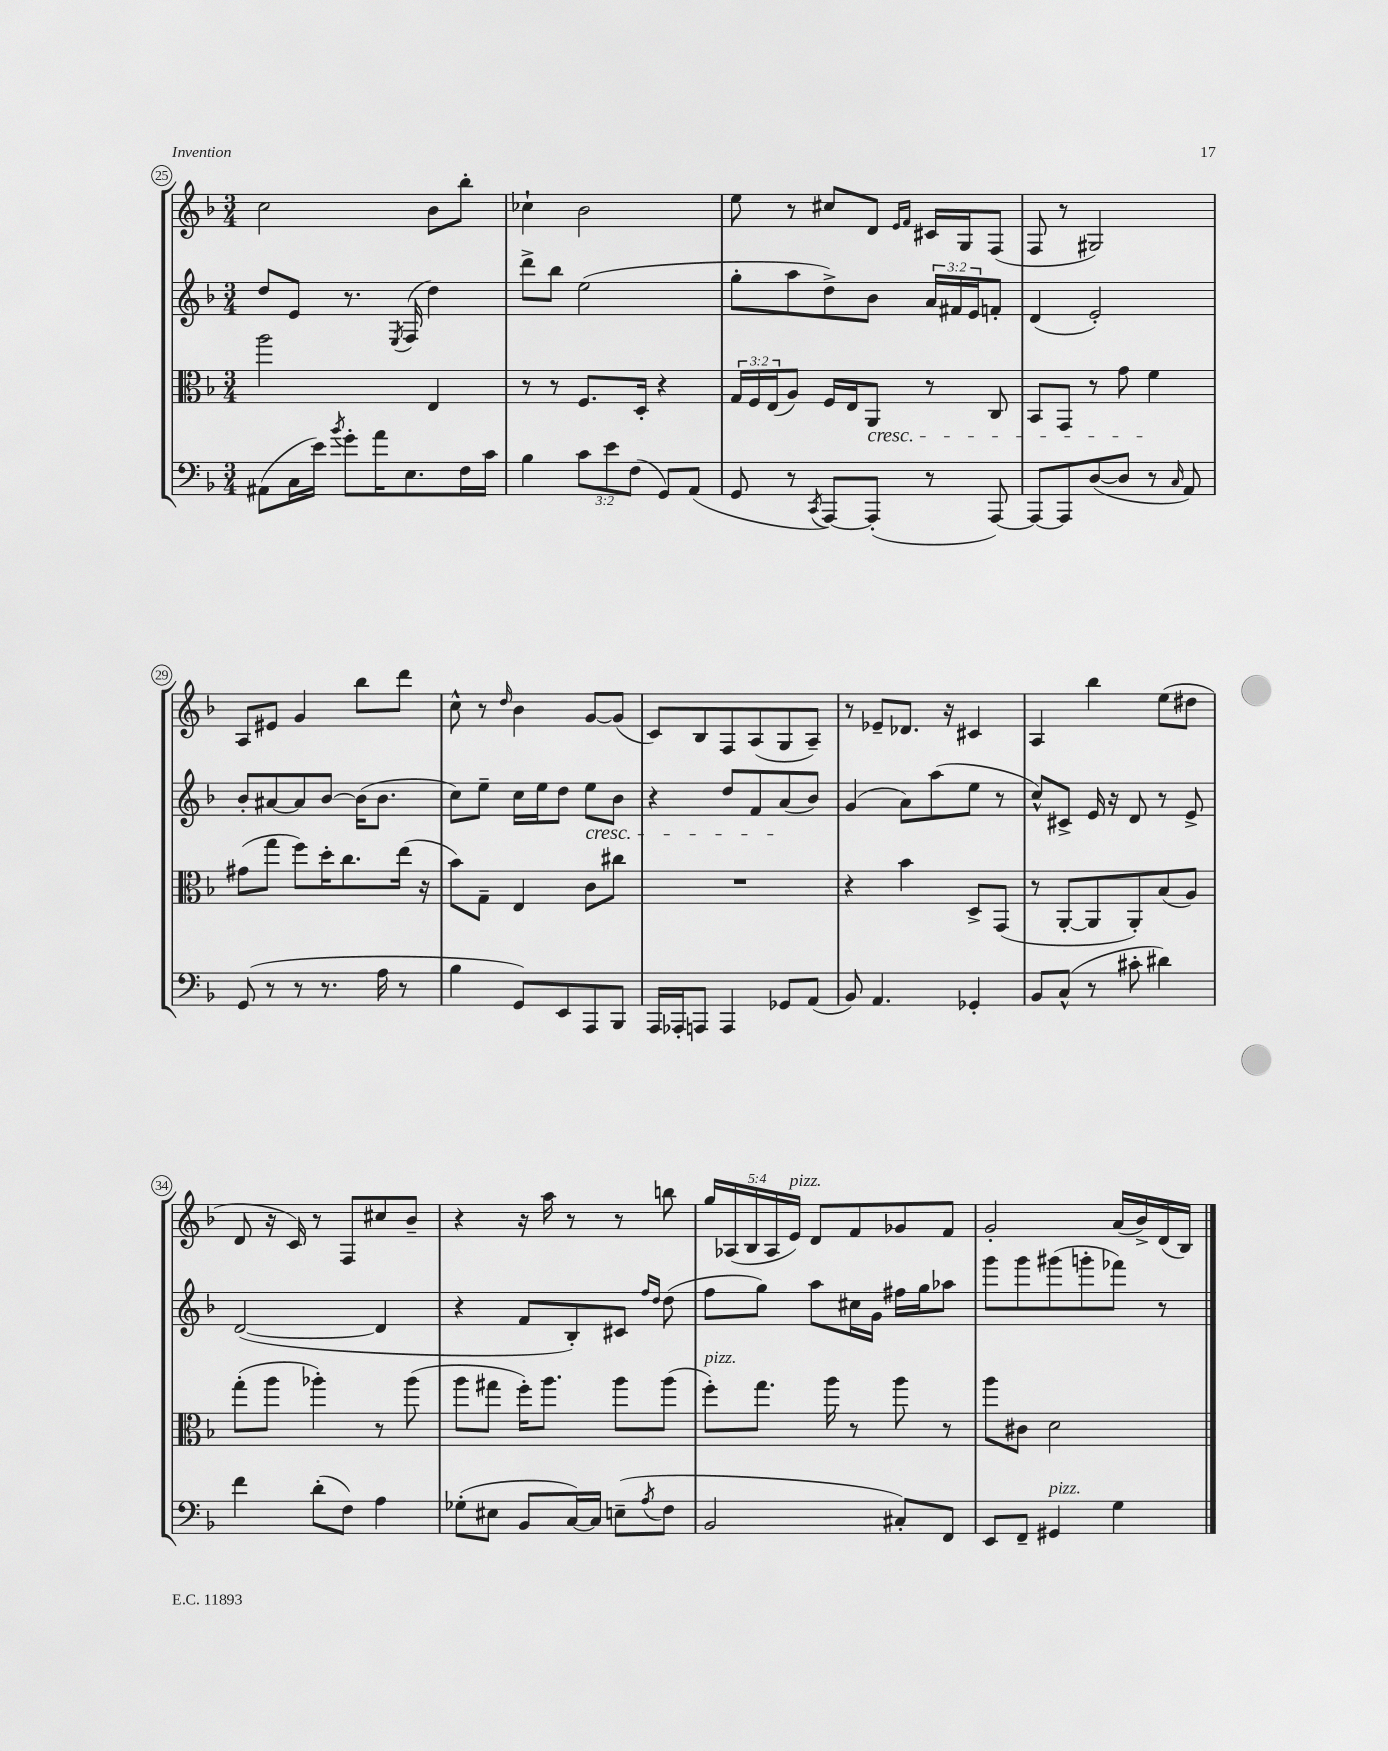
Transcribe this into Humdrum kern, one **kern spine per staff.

**kern	**kern	**kern	**kern
*part4	*part3	*part2	*part1
*staff4	*staff3	*staff2	*staff1
*clefF4	*clefC3	*clefG2	*clefG2
*k[b-]	*k[b-]	*k[b-]	*k[b-]
*M3/4	*M3/4	*M3/4	*M3/4
=25	=25	=25	=25
(8AA#X\L	2aa\	8dd/L	2cc\
16C\L	.	8e/J	.
16e\JJ)	.	.	.
8qb-/	.	.	.
8g'\L	.	8.r	.
16a\K	.	.	.
.	.	8qE/	.
8.E\	.	(16F/	.
.	4E/	4dd\)	8b-\L
16F\L	.	.	8bb-'\J
16c\JJ	.	.	.
=26	=26	=26	=26
4B-\	8r	8ddd^\L	4cc-X`\
.	8r	8bb-\J	.
12c\L	8.F/L	(2ee\	2b-\
12e\	.	.	.
(12F\J	.	.	.
.	16D'/Jk	.	.
8GG/L)	4r	.	.
(8AA/J	.	.	.
=27	=27	=27	=27
8GG/	24G/LL	8gg'\L	8ee\
.	24F/	.	.
.	(24E/J	.	.
8r	8A/J)	8aa\	8r
8qCC/	.	.	.
[8AAA/L)	16F/LL	8dd^\)	8cc#X/L
.	16E/J	.	.
!	!LO:TX:b:i:t=cresc.	!	!
(8AAA'/J]	8AA/J	8b-\J	8d/J
.	.	.	16qqe/LL
.	.	.	16qqf/JJ
8r	8r	24a/LL	16c#X/LL
.	.	24f#X/	.
.	.	.	16G/J
.	.	24e/J	.
[8AAA/)	8C/	8fn'/J	(8F/J
=28	=28	=28	=28
8AAA/L_	8BB-/L	(4d/	8F/
8AAA/]	8GG/J	.	8r
([8D/	8r	2e'/)	2G#X/)
8D/J]	8g\	.	.
8r	4f\	.	.
16qqC/	.	.	.
8AA/)	.	.	.
!!LO:LB:g=z
=29	=29	=29	=29
(8GG/	(8g#X\L	8b-'/L	8A/L
8r	8gg\J	[8a#X/	8e#X/J
8r	8ff\L)	8a#/]	4g/
8.r	16dd'\K	[8b-/J	.
.	8.cc\	.	.
.	.	(16b-\KL]	8bb-\L
16A\	.	8.b-\J	.
8r	(16ee\Jk	.	8ddd\J
.	16r	.	.
=30	=30	=30	=30
4B-\	8b-\L)	8cc\L)	8cc^^\
.	8G~\J	8ee~\J	8r
.	.	.	16qqdd/
8GG/L)	4E/	16cc\LL	4b-\
.	.	16ee\J	.
8EE/	.	8dd\J	.
!	!	!LO:TX:b:i:t=cresc.	!
8AAA/	8c\L	8ee\L	[8g/L
8BBB-/J	8cc#X\J	8b-\J	(8g/J]
=31	=31	=31	=31
16AAA/LL	2.r	4r	8c/L)
16AAA-X'/J	.	.	.
8AAAn/J	.	.	8B-/
4AAA/	.	8dd/L	8F/
.	.	8f/	(8A/
8GG-X/L	.	(8a/	8G/
(8AA/J	.	8b-/J)	8A~/J)
=32	=32	=32	=32
8BB-/)	4r	(4g/	8r
4.AA/	.	.	8e-X~/L
.	4b-\	8a\L)	8.d-X/J
.	.	(8aa\	.
.	.	.	16r
4GG-X'/	8D^/L	8ee\J	4c#X/
.	(8GG/J	8r	.
=33	=33	=33	=33
8BB-/L	8r	8cc^^/L)	4A/
(8C^^/J	[8AA'/L	8c#X^/J	.
8r	8AA/]	16e/	4bb-\
.	.	16r	.
8c#X'\	8AA'/)	8d/	.
4d#X\)	(8B-/	8r	(8ee\L
.	8A/J)	8e^/	8dd#X\J
!!LO:LB:g=z
=34	=34	=34	=34
4f\	(8gg'\L	([2d/	8d/
.	8aa\J	.	16r
.	.	.	16c/)
(8d'\L	4aa-X'\)	.	8r
8F\J)	.	.	8F/L
4A\	8r	4d/]	8cc#X/
.	(8aa-\	.	8b-~/J
=35	=35	=35	=35
(8G-X'\L	8aa\L	4r	4r
8E#X\J	8gg#X\J	.	.
8BB-/L	16ff'\KL)	8f/L	16r
.	8.aa\J	.	16aa\
[16C/L)	.	8B-'/)	8r
16C/JJ]	.	.	.
(8En~\L	8aa\L	8c#X/J	8r
.	.	16qqff/LL	.
8qA/	.	16qqdd/JJ	.
8F\J	(8aa\J	(8dd\	8bbn\
=36	=36	=36	=36
!	!LO:TX:a:i:t=pizz.	!	!
2BB-/	8ff'\L)	8ff\L	20gg/LL
.	.	.	(20A-X/
.	.	.	20B-/
.	8.gg\J	8gg\J)	.
.	.	.	20A-/
!	!	!	!LO:TX:a:i:t=pizz.
.	.	.	20e/JJ)
.	.	8aa\L	8d/L
.	16aa\	.	.
.	8r	16cc#X\L	8f/
.	.	16g\JJ	.
8C#X'/L)	8aa\	16ff#X\LL	8g-X/
.	.	16gg\J	.
8FF/J	8r	8aa-X\J	8f/J
=37	=37	=37	=37
8EE/L	8aa\L	8ggg\L	2g'/
8FF~/J	8c#X\J	8ggg\	.
!LO:TX:a:i:t=pizz.	!	!	!
4GG#X/	2d\	(8ggg#X\	.
.	.	8gggn'\	.
4G\	.	8fff-X\J)	(16a/LL
.	.	.	16b-^/)
.	.	8r	(16d/
.	.	.	16B-/JJ)
==	==	==	==
*-	*-	*-	*-
